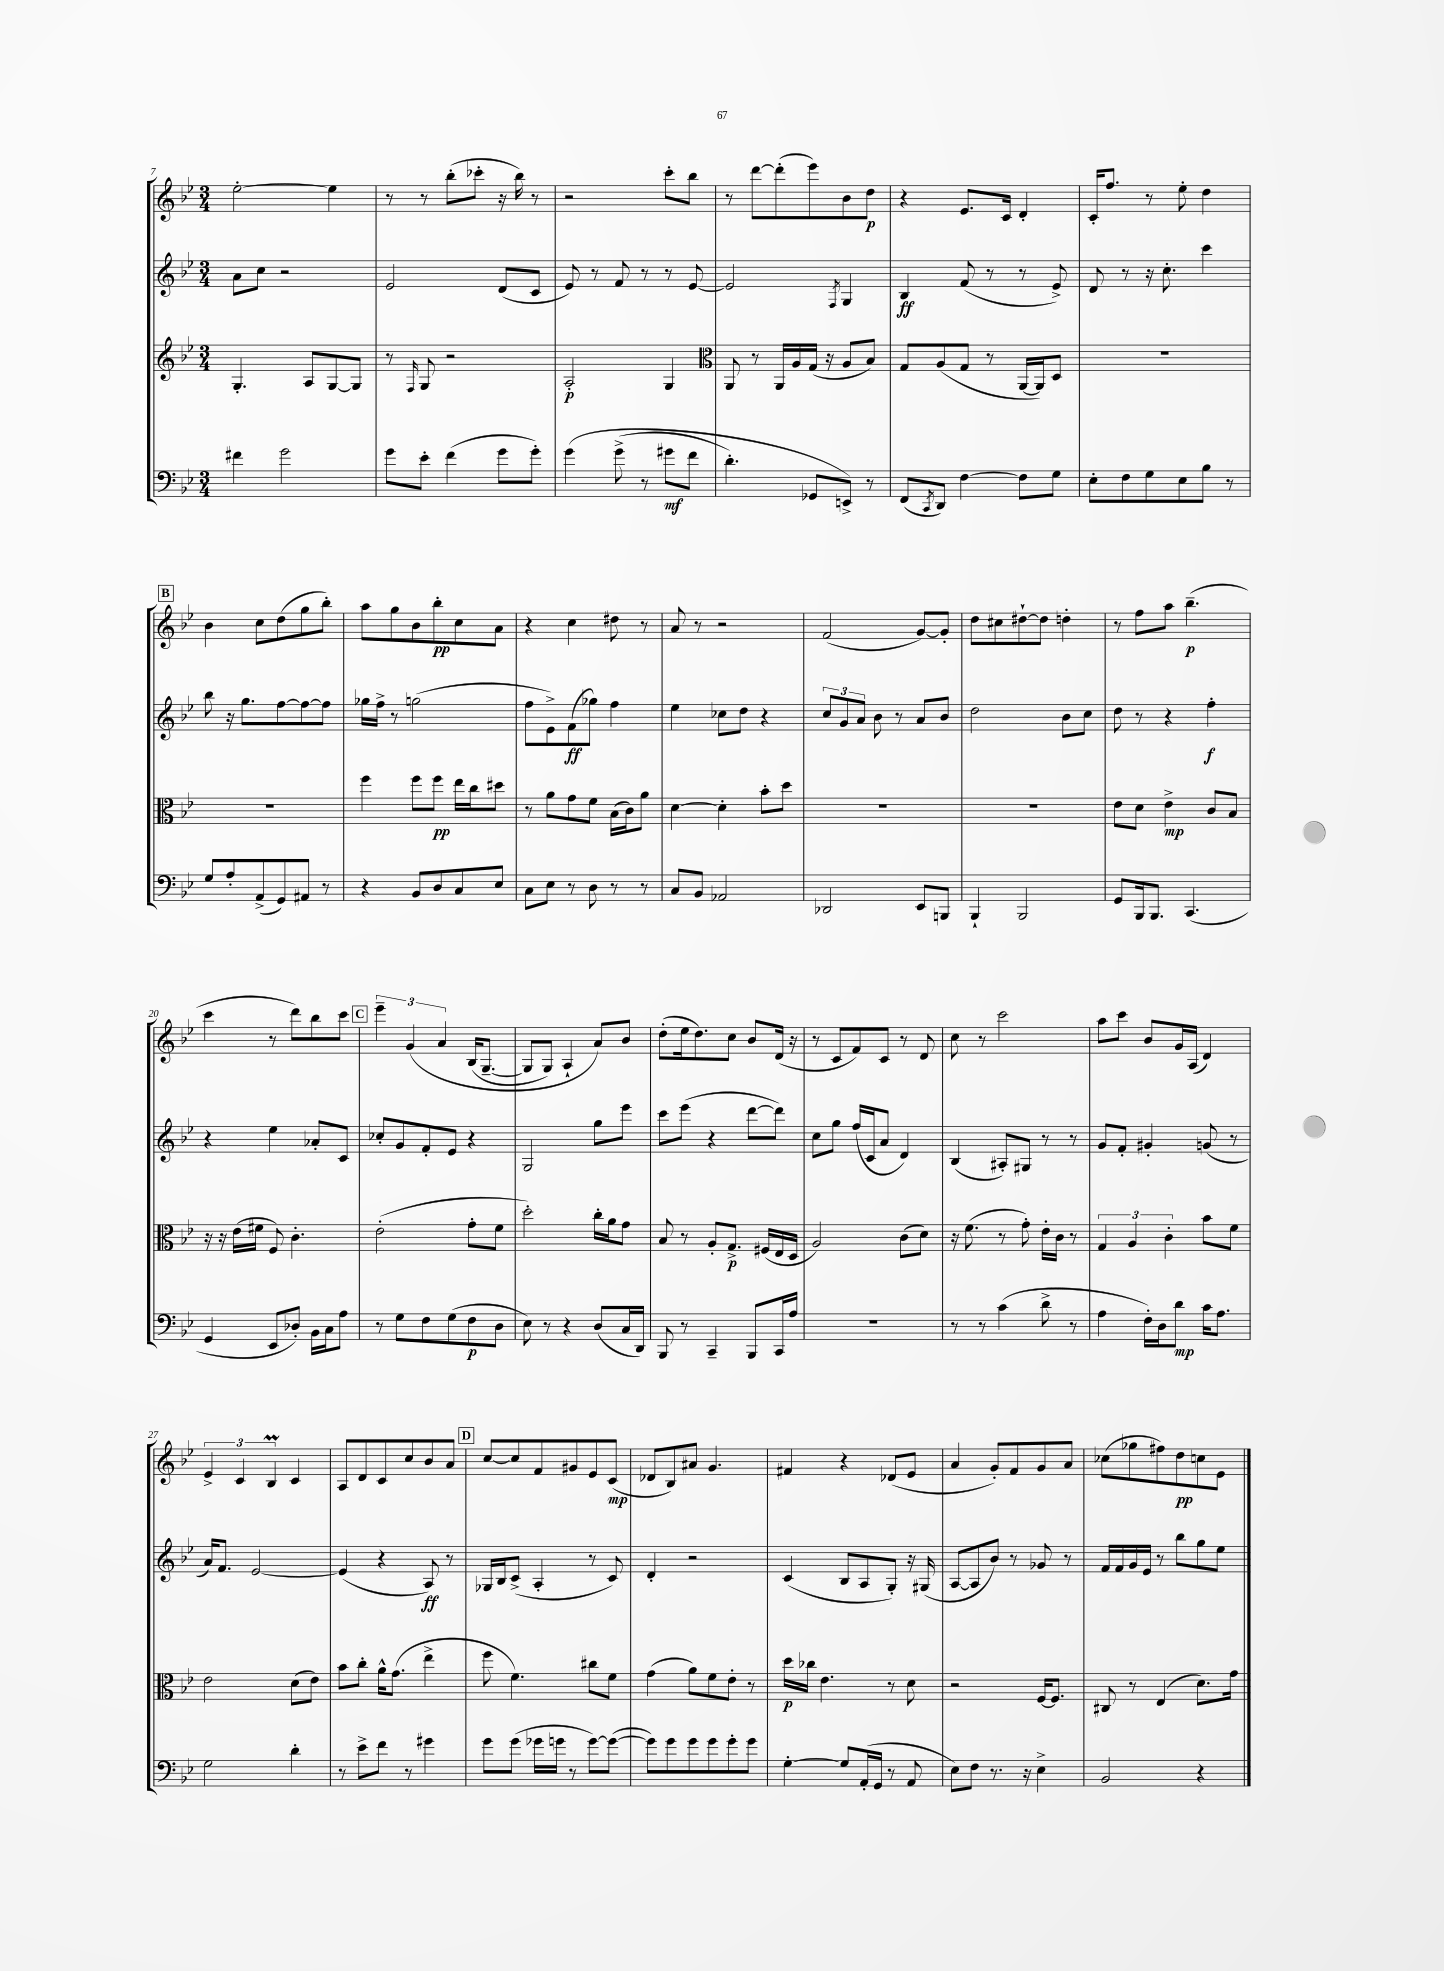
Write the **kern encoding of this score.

**kern	**kern	**kern	**kern
*staff4	*staff3	*staff2	*staff1
*clefF4	*clefG2	*clefG2	*clefG2
*k[b-e-]	*k[b-e-]	*k[b-e-]	*k[b-e-]
*M3/4	*M3/4	*M3/4	*M3/4
4f#\	4.G'/	8a\L	[2ee-'\
.	.	8cc\J	.
2g\	.	2r	.
.	8A/L	.	.
.	[8G/	.	4ee-\]
.	8G/]J	.	.
=	=	=	=
8g\L	8r	2e-/	8r
.	16qqF/	.	.
8e-'\J	8G/	.	8r
(4f\	2r	.	(8bb-'\L
.	.	.	8ccc-'\J
8g\L	.	(8d/L	16r
.	.	.	16bb-\)
8g'\J)	.	8c/J	8r
=	=	=	=
&(4g\	2A'/	8e-/)	2r
.	.	8r	.
(8g^\	.	8f/	.
8r	.	8r	.
8g#\L	4G/	8r	8ccc'\L
8f\J	.	[8e-/	8bb-\J
=	=	=	=
*	*clefC3	*	*
4.d'\)	8AA/	2e-/]	8r
.	8r	.	[8ddd\L
.	16AA/LL	.	(8ddd'\]
.	16A/	.	.
8GG-/L	(16G/JJ	.	8eee-\)
.	16r	.	.
.	.	8qF/	.
8EE^/J&)	8A/L	4G/	8b-\
8r	8B-/J)	.	8dd\J
=	=	=	=
(8FF/L	8G/L	4B-/	4r
8qCC/	.	.	.
8DD/J)	(8A/	.	.
[4F\	8G/J	(8f/	8.e-/L
.	8r	8r	.
.	.	.	16c/Jk
8F\]L	[16AA/LL	8r	4d'/
.	16AA/]J)	.	.
8G\J	8D/J	8e-^/)	.
=	=	=	=
8E-'\L	2.r	8d/	16c'/LK
.	.	.	8.ff/J
8F\	.	8r	.
8G\	.	16r	8r
.	.	8.cc'\	.
8E-\	.	.	8ee-'\
8B-\J	.	4ccc\	4dd\
8r	.	.	.
=	=	=	=
8G/L	2.r	8bb-\	4b-\
8A'/	.	16r	.
.	.	8.gg\L	.
(8AA^/	.	.	8cc\L
8GG/)	.	[8ff\	(8dd\
8AA#/J	.	8ff\_	8gg\
8r	.	8ff\]J	8bb-'\J)
=	=	=	=
4r	4ff\	16gg-\LL	8aa\L
.	.	16ff^\JJ	.
.	.	8r	8gg\
8BB-/L	8ff\L	(2gg\	8b-\
8D/	8ff\J	.	8bb-'\
8C/	16ee-\LL	.	8cc\
.	16cc\J	.	.
8E-/J	8dd#\J	.	8a\J
=	=	=	=
8C\L	8r	8ff\L	4r
8E-\J	8a\L	8e-^\)	.
8r	8g\	(8f\	4cc\
8D\	8f\J	8gg-\J)	.
8r	(16B-\LL	4ff\	8dd#\
.	16c\J)	.	.
8r	8a\J	.	8r
=	=	=	=
8C/L	[4d\	4ee-\	8a/
8BB-/J	.	.	8r
2AA-/	4d'\]	8cc-\L	2r
.	.	8dd\J	.
.	8b-'\L	4r	.
.	8dd\J	.	.
=	=	=	=
2DD-/	2.r	12cc/L	(2f/
.	.	12g/	.
.	.	12a/J	.
.	.	8b-\	.
.	.	8r	.
8EE-/L	.	8a/L	[8g/L)
8BBB/J	.	8b-/J	8g'/]J
=	=	=	=
4BBB-`/	2.r	2dd\	8dd\L
.	.	.	8cc#\
2BBB-/	.	.	[8dd#`\
.	.	.	8dd#\]J
.	.	8b-\L	4dd'\
.	.	8cc\J	.
=	=	=	=
8GG/L	8e-\L	8dd\	8r
16BBB-/k	8d\J	8r	8ff\L
8.BBB-/J	.	.	.
.	4e-^\	4r	8aa\J
(4.CC/	.	.	(4.bb-~\
.	8c/L	4ff'\	.
.	8B-/J	.	.
=	=	=	=
4GG/	16r	4r	4ccc\
.	16r	.	.
.	(16e-\LL	.	.
.	16f#\JJ	.	.
8EE-/L	8F/)	4ee-\	8r
8D-'/J)	4.c'\	.	8ddd\L)
16BB-\LL	.	8a-'/L	8bb-\
16C\J	.	.	.
8A\J	.	8c/J	8ccc\J
=	=	=	=
8r	(2e-'\	8cc-'/L	6eee-~\
8G\L	.	8g/	.
.	.	.	&(6g/
8F\	.	8f'/	.
.	.	.	6a/
(8G\	.	8e-/J	.
8F\	8g'\L	4r	(16B-/LK
.	.	.	[8.G~/J
8D\J	8f\J	.	.
=	=	=	=
8E-\)	2dd'\)	2G/	8G/]L
8r	.	.	8G/J)
4r	.	.	4A`/
(8D/L	16cc'\LL	8gg\L	8a/L&)
.	16a\J	.	.
16C/L	8g\J	8eee-\J	8b-/J
16DD/JJ)	.	.	.
=	=	=	=
8BBB-/	8B-/	8ccc\L	(8dd'\L
8r	8r	(8eee-\J	16ee-\k
.	.	.	8.dd\)
4CC~/	8A'/L	4r	.
.	8.G^/J	.	8cc\J
8BBB-/L	.	[8ddd\L	8b-/L
.	(16F#/LL	.	.
16CC/L	16E-/	8ddd\]J)	(16d/Jk
16A/JJ	16D/JJ	.	16r
=	=	=	=
2.r	2A/)	8cc\L	8r
.	.	8gg\J	8c/L
.	.	(16ff/LL	8f/)
.	.	16c/J	.
.	.	8a/J	8c/J
.	(8c\L	4d/)	8r
.	8d\J)	.	8d/
=	=	=	=
8r	16r	(4B-/	8cc\
.	(8.f\	.	.
8r	.	.	8r
(4c\	8r	8A#'/L)	2ccc\
.	8g'\)	8G#/J	.
8d^\	16e-'\LL	8r	.
.	16c\JJ	.	.
8r	8r	8r	.
=	=	=	=
4A\	6G/	8g/L	8aa\L
.	.	8f'/J	8ccc\J
.	6A/	.	.
16F'\LL)	.	4g#'/	8b-/L
16D\J	.	.	.
.	6c'\	.	.
8d\J	.	.	16g/L
.	.	.	(16A/JJ
16c\LK	8b-\L	(8g/	4d/)
8.A\J	.	.	.
.	8f\J	8r	.
=	=	=	=
2G\	2e-\	16a/LK)	6e-^/
.	.	8.f/J	.
.	.	.	6c/
.	.	[2e-/	.
.	.	.	6B-/
4d'\	(8d\L	.	4c/
.	8e-\J)	.	.
=	=	=	=
8r	8b-\L	(4e-/]	8A/L
8e-^\L	8cc'\J	.	8d/
8f\J	16a^^\LK	4r	8c/
.	(8.g\J	.	.
8r	.	.	8cc/
4g#\	4ee-^\	8A/)	8b-/
.	.	8r	8a/J
=	=	=	=
8g\L	8ff\	16G-/LL	[8cc/L
.	.	16B-/J	.
(8g\J	4.f\)	(8c^/J	8cc/]
16g-\LL	.	4A'/	8f/
16g\JJ	.	.	.
8r	.	.	8g#/
[8g\L)	8cc#\L	8r	8e-/
(8g\_J	8f\J	8c/)	(8c/J
=	=	=	=
8g\]L)	(4g\	4d'/	8d-/L
8g\	.	.	8B-/)
8g\	8a\L)	2r	8a#/J
8g\	8f\	.	4.g/
8g'\	8e-'\J	.	.
8g\J	8r	.	.
=	=	=	=
[4G'\	16dd\LL	(4c/	4f#/
.	16cc-\JJ	.	.
.	4.e-\	.	.
8G/]L	.	8B-/L	4r
(16AA'/L	.	8A/	.
16GG/JJ	.	.	.
8r	8r	8G'/J)	(8d-/L
8AA/	8d\	16r	8e-/J
.	.	(16G#/	.
=	=	=	=
8E-\L)	2r	[8A/L	4a/
8F\J	.	8A/]	.
8.r	.	8b-/J)	8g'/L)
.	.	8r	8f/
16r	.	.	.
4E-^\	[16F/LK	8g-/	8g/
.	8.F/]J	.	.
.	.	8r	8a/J
=	=	=	=
2BB-/	8C#/	16f/LL	(8cc-\L
.	.	16f/	.
.	8r	16g/	8gg-\
.	.	16e-/JJ	.
.	(4E-/	8r	8ff#\)
.	.	8bb-\L	8dd\
4r	8.d\L)	8gg\	8cc\
.	.	8ee-\J	8e-\J
.	16g\Jk	.	.
==	==	==	==
*-	*-	*-	*-
